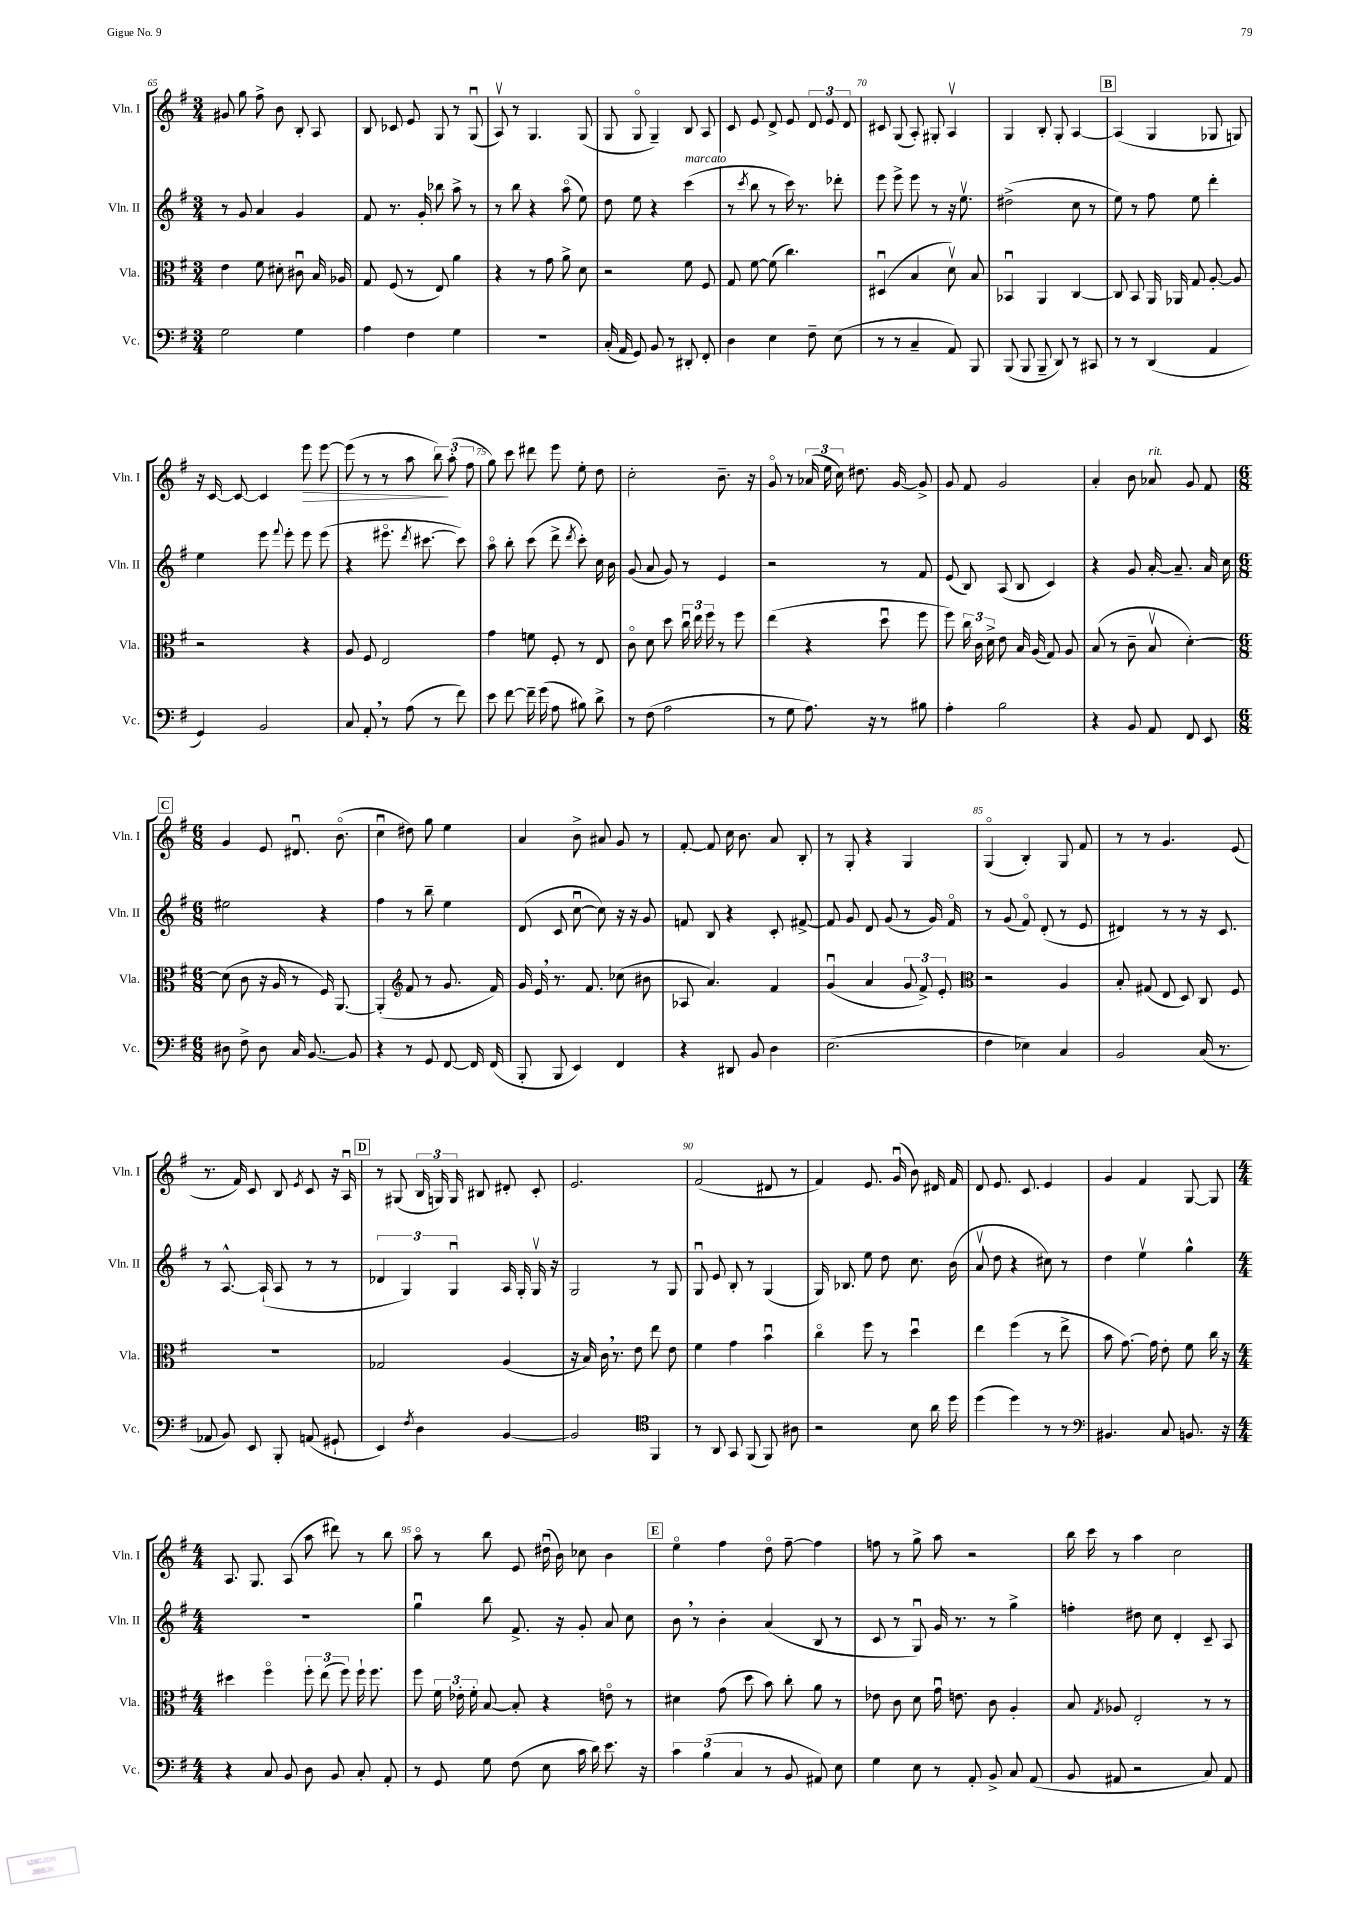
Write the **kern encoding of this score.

**kern	**kern	**kern	**kern
*staff4	*staff3	*staff2	*staff1
*clefF4	*clefC3	*clefG2	*clefG2
*k[f#]	*k[f#]	*k[f#]	*k[f#]
*M3/4	*M3/4	*M3/4	*M3/4
2G	4e	8r	8g#
.	.	8g	8gg
.	8f#	4a	8ff#^
.	8d#'	.	8b
4G	8c#u	4g	8B'
.	16B	.	8A
.	16A-	.	.
=	=	=	=
4A	8G	8f#	8B
.	(8F#	8.r	8c-
4F#	8r	.	8e
.	.	16g'	.
.	8E)	8bb-	8G
4G	4a	8aa^	8r
.	.	8r	(8Gu
=	=	=	=
2.r	4r	8r	8Av)
.	.	8bb	8r
.	8r	4r	4.G
.	8g	.	.
.	8a^	(8aao	.
.	8d	8ee)	(8G
=	=	=	=
(16C'	2r	8dd	8G
16AA	.	.	.
8GG)	.	8ee	8Go
8BB	.	4r	4G~)
8r	.	.	.
8DD#'	8f#	(4ccc	8B
8FF#'	8F#	.	8A
=	=	=	=
4D	8G	8r	8c
.	.	8qccc	.
.	[8f#	8bb	8e
4E	(8f#]	8r	8d^
.	4.cc)	16ccc)	8e
.	.	8.r	.
8F#~	.	.	12d
.	.	.	12e
(8E	.	8ddd-'	.
.	.	.	12d
=	=	=	=
8r	(4D#u	8eee	8c#
8r	.	8eee^	(8G
4C~	4B	8eee	8A')
.	.	8r	8G#'
8AA)	8dv)	16r	4Av
.	.	8.eev	.
8BBB	8B	.	.
=	=	=	=
(8BBB	4BB-u	(2dd#^	4G
8BBB	.	.	.
8BBB~	4AA	.	8B'
8DD)	.	.	8G'
8r	[4C	8cc	[4A
8CC#	.	8r	.
=	=	=	=
8r	8C]	8ee)	(4A]
8r	8BB	8r	.
(4DD	16AA	8ff#	4G
.	16AA-	.	.
.	8G	8ee	.
4AA	[8A'	4ddd'	8G-
.	8A]	.	8G)
=	=	=	=
4GG)	2r	4ee	16r
.	.	.	[16c
.	.	.	8c_
2BB	.	8eee	4c]
.	.	8qqfff#	.
.	.	8eee'	.
.	4r	8eee	8eee
.	.	(8eee	[8eee
=	=	=	=
8C	8A	4r	(8eee]
8AA'	8F#	.	8r
8r	2E	8.eee#o	8r
(8A	.	.	8aa
.	.	8qddd	.
.	.	[8.ccc#	.
8r	.	.	12bb)
.	.	.	(12aa'
8f#)	.	8ccc#])	.
.	.	.	12ff#
=	=	=	=
8e	4g	8aao	8gg)
[8f#	.	8bb'	8ccc
16f#~]	8f	(8ccc	8ddd#
(16g	.	.	.
8A	8F#'	8ddd^	8eee
.	.	8qddd	.
8B#)	8r	8ccc')	8ee'
8d^	8E	16cc	8dd
.	.	16b	.
=	=	=	=
8r	8co	(8g	2cc'
(8F#	8d	8a	.
2A	8dd	8g)	.
.	24ccu	8r	.
.	24ee	.	.
.	24ff#	.	.
.	8r	4e	8.b~
.	8ff#	.	.
.	.	.	16r
=	=	=	=
8r	(4ee	2r	8go
8G	.	.	8r
8.A)	4r	.	(24a-
.	.	.	24ee
.	.	.	24cc)
.	.	.	8.dd#
16r	.	.	.
8r	8ddu	8r	.
.	.	.	[16g
8B#	8ff#	8f#	8g^]
=	=	=	=
4A'	8ff#)	(8e	8g
.	24cc	8B)	8f#
.	24c	.	.
.	24d^	.	.
2B	8e	(8A	2g
.	16B	8B	.
.	(16A	.	.
.	8G)	4c)	.
.	8A	.	.
=	=	=	=
4r	(8B	4r	4a'
.	8r	.	.
8BB	8c~	8g	8b
8AA	8Bv	[16a'	8a-
.	.	8.a~]	.
8FF#	[4d')	.	8g
8EE	.	16a	8f#
.	.	16cc	.
=	=	=	=
*M6/8	*M6/8	*M6/8	*M6/8
8D#	(8d]	2ee#	4g
8F#^	8c	.	.
8D#	16r	.	8e
.	16A	.	.
16C	8r	.	8.d#u
[8.BB	.	.	.
.	16F#)	4r	.
.	[8.AA	.	(8.bo
8BB]	.	.	.
=	=	=	=
4r	(4AA']	4ff#	4ccu
*	*clefG2	*	*
8r	8f#	8r	8dd#)
8GG	8r	8bb~	8gg
[8FF#	8.g	4ee	4ee
16FF#]	.	.	.
(16FF#	16f#)	.	.
=	=	=	=
8BBB'	16g	(8d	4a
.	16e	.	.
8BBB	8.r	8c	.
4EE)	.	[8ccu	8b^
.	8.f#	.	.
.	.	8cc])	8a#
4FF#	(8cc-	16r	8g
.	.	16r	.
.	8b#	8g	8r
=	=	=	=
4r	8A-	8f	[8f#'
.	4.a)	8B	8f#]
8DD#	.	4r	16cc
.	.	.	8.b
8BB	.	.	.
4D	4f#	8c'	8a
.	.	[8f#^	8B'
=	=	=	=
(2.E	(4gu	8f#]	8r
.	.	8g	8G'
.	4a	8d	4r
.	.	(8g	.
.	12g	8r	4G
.	12f#^)	.	.
.	.	16g)	.
.	12e'	.	.
.	.	16f#o	.
=	=	=	=
*	*clefC3	*	*
4F#	2r	8r	(4Go
.	.	(8g	.
4E-)	.	8f#o)	4B')
.	.	(8d'	.
4C	4A	8r	8G
.	.	8e	8f#
=	=	=	=
2BB	8B'	4d#)	8r
.	(8G#	.	8r
.	8E	8r	4.g
.	8D)	8r	.
(16C	8C	16r	.
8.r	.	8.c	.
.	8F#	.	(8e
=	=	=	=
8AA-	2.r	8r	8.r
8BB)	.	[8.A^^	.
.	.	.	16f#)
8EE	.	.	8c
.	.	(16A`]	.
8BBB'	.	8A	8B
.	.	.	8qe
(8AA	.	8r	8c
8GG#`	.	8r	16r
.	.	.	16Au
=	=	=	=
4EE)	2G-	6d-	8r
.	.	.	(8G#
.	.	6G)	.
8qF#	.	.	.
4D	.	.	24B
.	.	.	24G)
.	.	6Gu	24G
.	.	.	8B#
[4BB	(4A	16A	8d#'
.	.	16G'	.
.	.	16Gv	8c'
.	.	16r	.
=	=	=	=
2BB]	16r	2G	2.e
.	16B)	.	.
.	16c	.	.
.	8.r	.	.
.	8e	.	.
*clefC4	*	*	*
4FF#	8ee	8r	.
.	8e	8G	.
=	=	=	=
8r	4f#	8Gu	(2f#
8AA	.	8e	.
8GG	4g	8B'	.
(8FF#	.	8r	.
8FF#)	4bu	(4G	8d#
8A#	.	.	8r
=	=	=	=
2r	4cco	16G)	4f#)
.	.	8.B-	.
.	8ff#	8ee	8.e
.	8r	8dd	.
.	.	.	(16gu
8B	4ddu	8.cc	8b)
16a	.	.	16d#
16dd	.	(16b	16f#
=	=	=	=
(4dd	4ee	8av	8d
.	.	8dd	8.e
4dd)	(4ff#	4r	.
.	.	.	8.c
8r	8r	8cc#)	4e
8r	8ee^	8r	.
=	=	=	=
*clefF4	*	*	*
4.BB#	8b	4dd	4g
.	[8.g)	.	.
.	.	4eev	4f#
.	16g]	.	.
8C	8e'	.	.
8.BB	8f#	4gg^^	[8G
.	16cc	.	8G]
16r	16r	.	.
=	=	=	=
*M4/4	*M4/4	*M4/4	*M4/4
4r	4dd#	1r	8.A
.	.	.	8.G
8C	4ff#o	.	.
8BB	.	.	(8A
8D	12ff#'	.	8aa
.	(12ee	.	.
8BB	.	.	8ddd#)
.	12ff#)	.	.
8C'	16ff#`	.	8r
.	8.ff#	.	.
8AA'	.	.	8bb
=	=	=	=
8r	8ff#	4ggu	8aao
8GG	24f#	.	8r
.	24e-'	.	.
.	24f#'	.	.
8G	[8B	8bb	8bb
(8F#	8B']	8.f#^	8e
8E	4r	.	(16dd#u
.	.	16r	16b)
16c	.	8g'	8cc-
16d)	.	.	.
8.e	8eo	8a	4b
.	8r	8cc	.
16r	.	.	.
=	=	=	=
6c	4d#	8b	4eeo
.	.	8r	.
(6B	.	.	.
.	(8g	4b'	4ff#
6C	.	.	.
.	8dd	.	.
8r	8b)	(4a	8ddo
8BB	8cc'	.	[8ff#~
8AA#)	8a	8B	4ff#]
8E	8r	8r	.
=	=	=	=
4G	8e-	8c	8ff
.	8c	8r	8r
8E	8d	8Gu)	8gg^
8r	16gu	16g	8aa
.	8.e	8.r	.
8AA'	.	.	2r
8BB^	8c	8r	.
8C	4A'	4gg^	.
(8AA	.	.	.
=	=	=	=
8BB	8B	4ff'	16bb
.	.	.	16ccc
.	8qG	.	.
8AA#	8A-	.	8r
2r	2E'	8dd#	4aa
.	.	8cc	.
.	.	4d'	2cc
8C)	8r	8c~	.
8AA#	8r	8A	.
==	==	==	==
*-	*-	*-	*-
